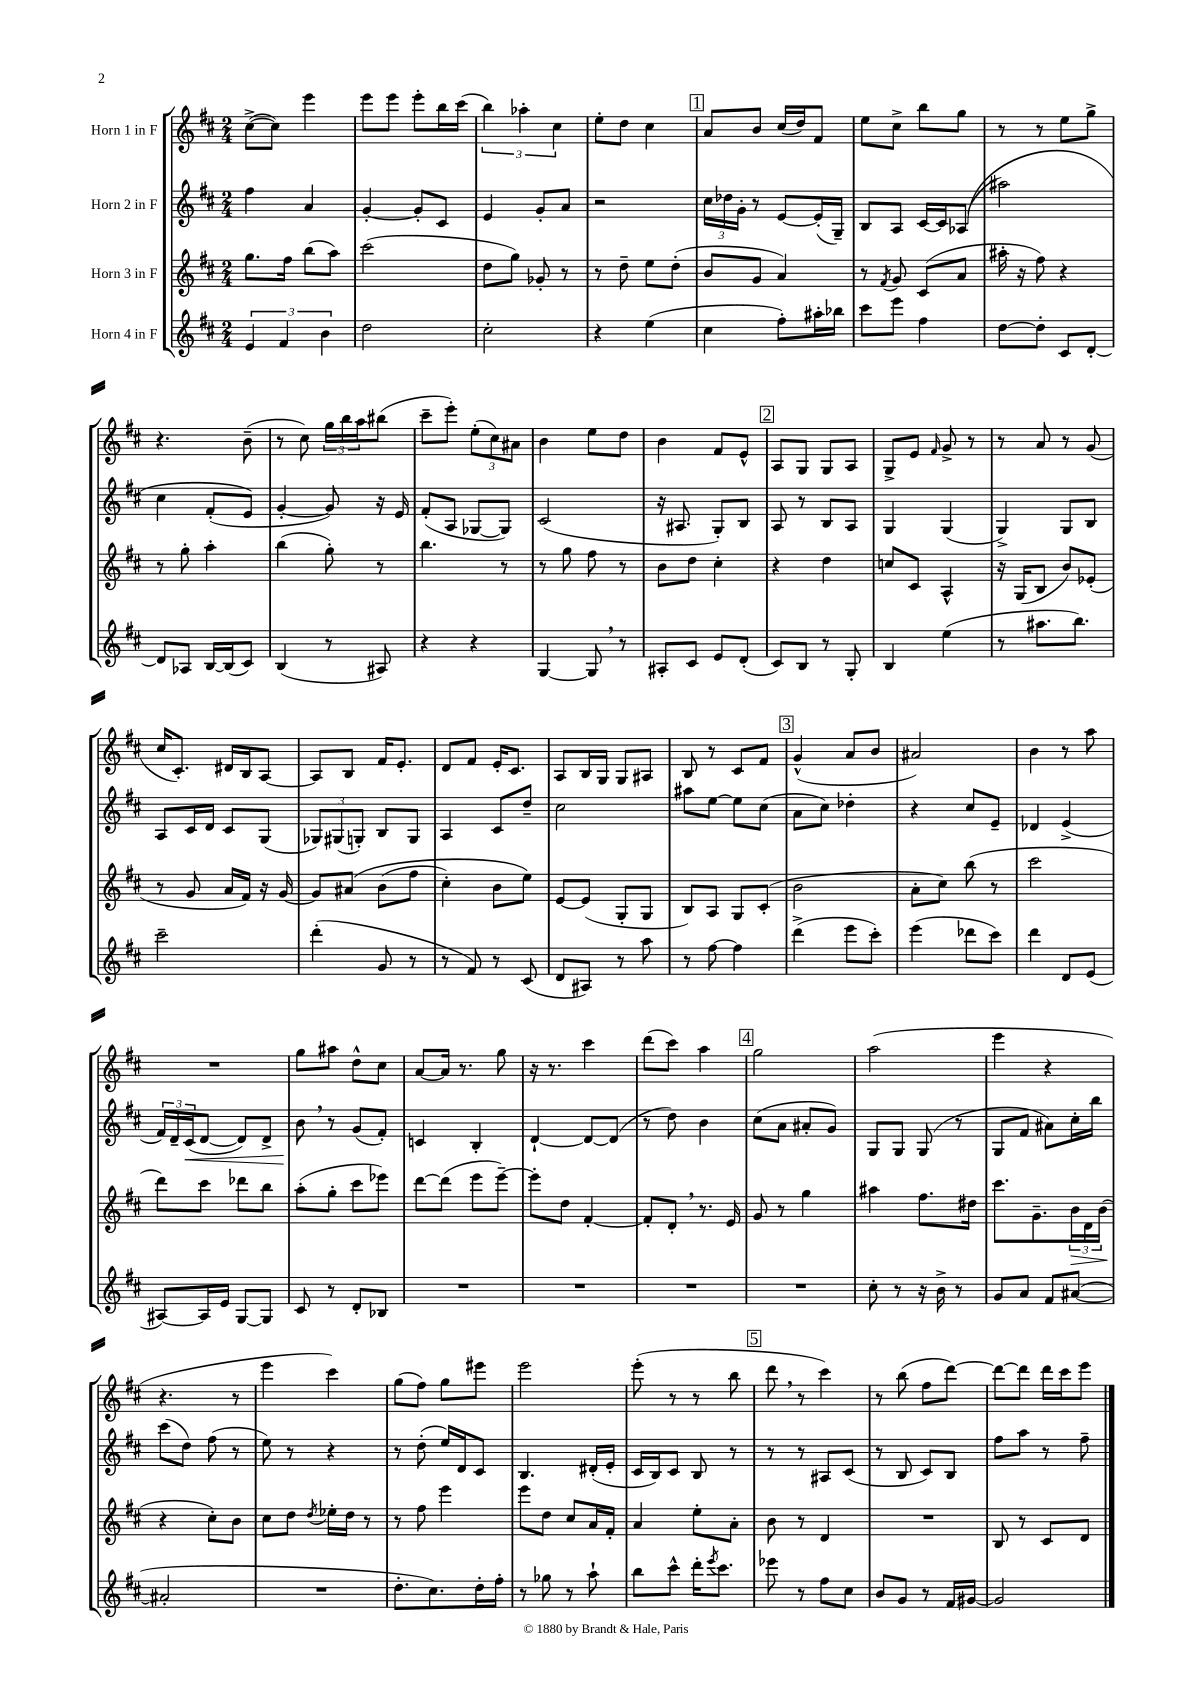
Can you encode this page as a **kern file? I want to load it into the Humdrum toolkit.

**kern	**kern	**kern	**kern
*staff4	*staff3	*staff2	*staff1
*clefG2	*clefG2	*clefG2	*clefG2
*k[f#c#]	*k[f#c#]	*k[f#c#]	*k[f#c#]
*M2/4	*M2/4	*M2/4	*M2/4
6e/	8.gg\L	4ff#\	([8cc#^\L
.	.	.	8cc#\]J)
6f#/	.	.	.
.	16ff#\Jk	.	.
.	(8bb\L	4a/	4eee\
6b\	.	.	.
.	8aa\J)	.	.
=	=	=	=
2dd\	(2ccc#\	[4g'/	8eee\L
.	.	.	8eee\J
.	.	8g'/]L	8eee'\L
.	.	8c#/J	16bb\L
.	.	.	(16ccc#\JJ
=	=	=	=
2cc#'\	8dd\L	4e/	6bb\)
.	8gg\J)	.	.
.	.	.	6aa-'\
.	8g-'/	8g'/L	.
.	.	.	6cc#\
.	8r	8a/J	.
=	=	=	=
4r	8r	2r	8ee'\L
.	8dd~\	.	8dd\J
(4ee\	8ee\L	.	4cc#\
.	(8dd'\J	.	.
=	=	=	=
4cc#\	8b/L	24cc#\LL	8a/L
.	.	24dd-\	.
.	.	24g'\JJ	.
.	8g/J	8r	8b/J
8ff#'\L)	4a/)	[8e/L	(16cc#/LL
.	.	.	16dd/J)
16aa#'\L	.	(16e'/]L	8f#/J
16bb-\JJ	.	16G~/JJ)	.
=	=	=	=
8ccc#\L	8r	8B/L	8ee\L
.	8qf#/	.	.
8eee\J	8g/	8A/J	8cc#^\J
4ff#\	(8c#/L	[16c#/LL	8bb\L
.	.	16c#/]J	.
.	8a/J	&((8A-/J	8gg\J
=	=	=	=
[8dd\L	16aa#'\	2aa#\)	8r
.	16r	.	.
8dd'\]J	8ff#\)	.	8r
8c#/L	4r	.	8ee\L
[8d'/J	.	.	8gg^\J
=	=	=	=
8d/]L	8r	4cc#\	4.r
8A-/J	8gg'\	.	.
[16B/LL	4aa'\	(8f#'/L	.
(16B/]J	.	.	.
8c#/J)	.	8e/J&)	(8b~\
=	=	=	=
(4B/	(4bb\	[4g'/	8r
.	.	.	8cc#\)
8r	8gg'\)	8g/])	24gg\LL
.	.	.	24bb\
.	.	.	24aa\J
8A#/)	8r	16r	(8bb#\J
.	.	16e/	.
=	=	=	=
4r	4.bb\	(8f#'/L	8ccc#~\L
.	.	8A/J	8eee'\J)
4r	.	[8G-/L	(12ee'\L
.	.	.	12cc#\)
.	8r	8G-/]J)	.
.	.	.	12a#\J
=	=	=	=
[4G/	8r	(2c#/	4b\
.	8gg\	.	.
8G/]	8ff#\	.	8ee\L
8r	8r	.	8dd\J
=	=	=	=
8A#'/L	8b\L	16r	4b\
.	.	8.A#/	.
8c#/J	8dd\J	.	.
8e/L	4cc#'\	8G'/L)	8f#/L
(8d'/J	.	8B/J	8e^^/J
=	=	=	=
8c#/L)	4r	8A/	8A/L
8B/J	.	8r	8G/J
8r	4dd\	8B/L	8G/L
8G'/	.	8A/J	8A/J
=	=	=	=
4B/	8cc/L	4G/	8G^/L
.	8c#/J	.	8e/J
.	.	.	16qqf#/
(4ee\	4A^^/	(4G/	8g^/
.	.	.	8r
=	=	=	=
8r	16r	4G^/)	8r
.	(16G/LK	.	.
8.aa#\L	8B/J	.	8a/
.	8b/L)	8G/L	8r
8.bb\J)	.	.	.
.	(8e-'/J	8B/J	(8g/
=	=	=	=
2ccc#~\	8r	8A/L	16cc#/LK
.	.	.	8.c#'/J)
.	8g/	16c#/L	.
.	.	16d/JJ	.
.	16a/LL	8c#/L	16d#/LL
.	16f#/JJ)	.	16B/J
.	16r	(8G/J	[8A/J
.	[16g/	.	.
=	=	=	=
(4ddd'\	8g/]L	12G-/L)	8A/]L
.	.	(12G#/	.
.	&(8a#/J	.	8B/J
.	.	12G'/J)	.
8g/	(8b\L	8B/L	16f#/LK
.	.	.	8.e'/J
8r	8ff#\J	8G/J	.
=	=	=	=
8r	4cc#'\)	4A/	8d/L
8f#/)	.	.	8f#/J
8r	8b\L	8c#/L	16e'/LK
.	.	.	8.c#/J
(8c#/	8ee\J&)	8dd~/J	.
=	=	=	=
8d/L	[8e/L	2cc#\	8A/L
8A#/J)	(8e/]J	.	16B/L
.	.	.	16G/JJ
8r	8G'/L	.	8G/L
8aa\	8G/J	.	8A#/J
=	=	=	=
8r	8B/L)	8aa#\L	8B/
[8ff#\	8A/J	[8ee\J	8r
4ff#\]	8G/L	8ee\]L	8c#/L
.	(8c#'/J	(8cc#\J	8f#/J
=	=	=	=
(4ddd^\	2b\	8a\L	(4g^^/
.	.	8cc#\J)	.
8eee\L	.	4dd-'\	8a/L
8ccc#'\J)	.	.	8b/J
=	=	=	=
(4eee\	8a'\L	4r	2a#/)
.	8cc#\J)	.	.
8ddd-\L	(8bb\	8cc#/L	.
8ccc#\J)	8r	8e~/J	.
=	=	=	=
4ddd\	2ccc#\	4d-/	4b\
8d/L	.	(4e^/	8r
(8e/J	.	.	8aa\
=	=	=	=
[8A#/L)	8ddd\L)	24f#/LL)	2r
.	.	24d~/	.
.	.	(24c#/J	.
16A#/]L	8ccc#\J	[8d/J	.
16e/JJ	.	.	.
[8G/L	8ddd-\L	8d/]L)	.
8G/]J	8bb\J	8d^/J	.
=	=	=	=
8c#/	(8aa'\L	8b\	8gg\L
8r	8gg'\J	8r	8aa#\J
8d'/L	8ccc#\L	(8g/L	8dd^^\L
8B-/J	8eee-\J)	8f#'/J)	8cc#\J
=	=	=	=
2r	[8ddd\L	4c/	[8a/L
.	(8ddd\]J	.	16a/]Jk
.	.	.	8.r
.	8eee\L	4B'/	.
.	[8eee~\J)	.	8gg\
=	=	=	=
2r	8eee'\]L	[4d`/	16r
.	.	.	8.r
.	8dd\J	.	.
.	[4f#'/	8d/_L	4ccc#\
.	.	(8d/]J	.
=	=	=	=
2r	8f#'/]L	8r	(8ddd\L
.	8d'/J	8dd\)	8ccc#\J)
.	8.r	4b\	4aa\
.	16e/	.	.
=	=	=	=
2r	8g/	(8cc#\L	2gg\
.	8r	8a\J	.
.	4gg\	8a#'/L	.
.	.	8g/J)	.
=	=	=	=
8cc#'\	4aa#\	8G/L	(2aa\
8r	.	8G/J	.
16r	8.ff#\L	(8G/	.
16b^\	.	.	.
8r	.	8r	.
.	16dd#\Jk	.	.
=	=	=	=
8g/L	8.ccc#\L	8G/L	4eee\
8a/J	.	8f#/J	.
.	8.g~\	.	.
8f#/L	.	8a#\L)	4r
([8a#/J	24b\L	16cc#'\L	.
.	24d\	.	.
.	.	16bb\JJ	.
.	(24b\JJ	.	.
=	=	=	=
2a#'/]	4r	(8ccc#\L	4.r
.	.	8dd\J)	.
.	8cc#'\L)	(8ff#\	.
.	8b\J	8r	8r
=	=	=	=
2r	8cc#\L	8ee\)	4eee\
.	8dd\J	8r	.
.	8qdd/	.	.
.	16ee-'\LL	4r	4ccc#\)
.	16dd\JJ	.	.
.	8r	.	.
=	=	=	=
8.dd'\L	8r	8r	(8gg\L
.	8ff#\	(8dd'\	8ff#\J)
8.cc#\)	.	.	.
.	4eee\	16ee/LL)	8gg\L
.	.	16d/J	.
16dd'\L	.	8c#/J	8eee#\J
16ff#'\JJ	.	.	.
=	=	=	=
8r	8eee\L	4.B/	2eee\
8gg-\	8dd\J	.	.
8r	8cc#/L	.	.
8aa`\	16a/L	(16d#'/LL	.
.	16f#'/JJ	16e'/JJ	.
=	=	=	=
8bb\L	4a/	16c#/LL	(8eee'\
.	.	16B/J)	.
8ccc#^^\J	.	8c#/J	8r
16ddd'\LK	8ee'\L	8B/	8r
8qeee/	.	.	.
8.ccc#\J	.	.	.
.	8a'\J	8r	8bb\
=	=	=	=
8eee-\	8b\	8r	8ddd\
8r	8r	8r	8r
8ff#\L	4d/	8A#/L	4ccc#\)
8cc#\J	.	(8c#/J	.
=	=	=	=
8b/L	2r	8r	8r
8g/J	.	8B/	(8bb\
8r	.	8c#/L)	8ff#\L
16f#/LL	.	8B/J	[8ddd\J)
[16g#/JJ	.	.	.
=	=	=	=
2g#/]	8B/	8ff#\L	8ddd\_L
.	8r	8aa\J	8ddd\]J
.	8c#/L	8r	16ddd\LL
.	.	.	16ccc#\J
.	8d/J	8ff#~\	8eee\J
==	==	==	==
*-	*-	*-	*-
